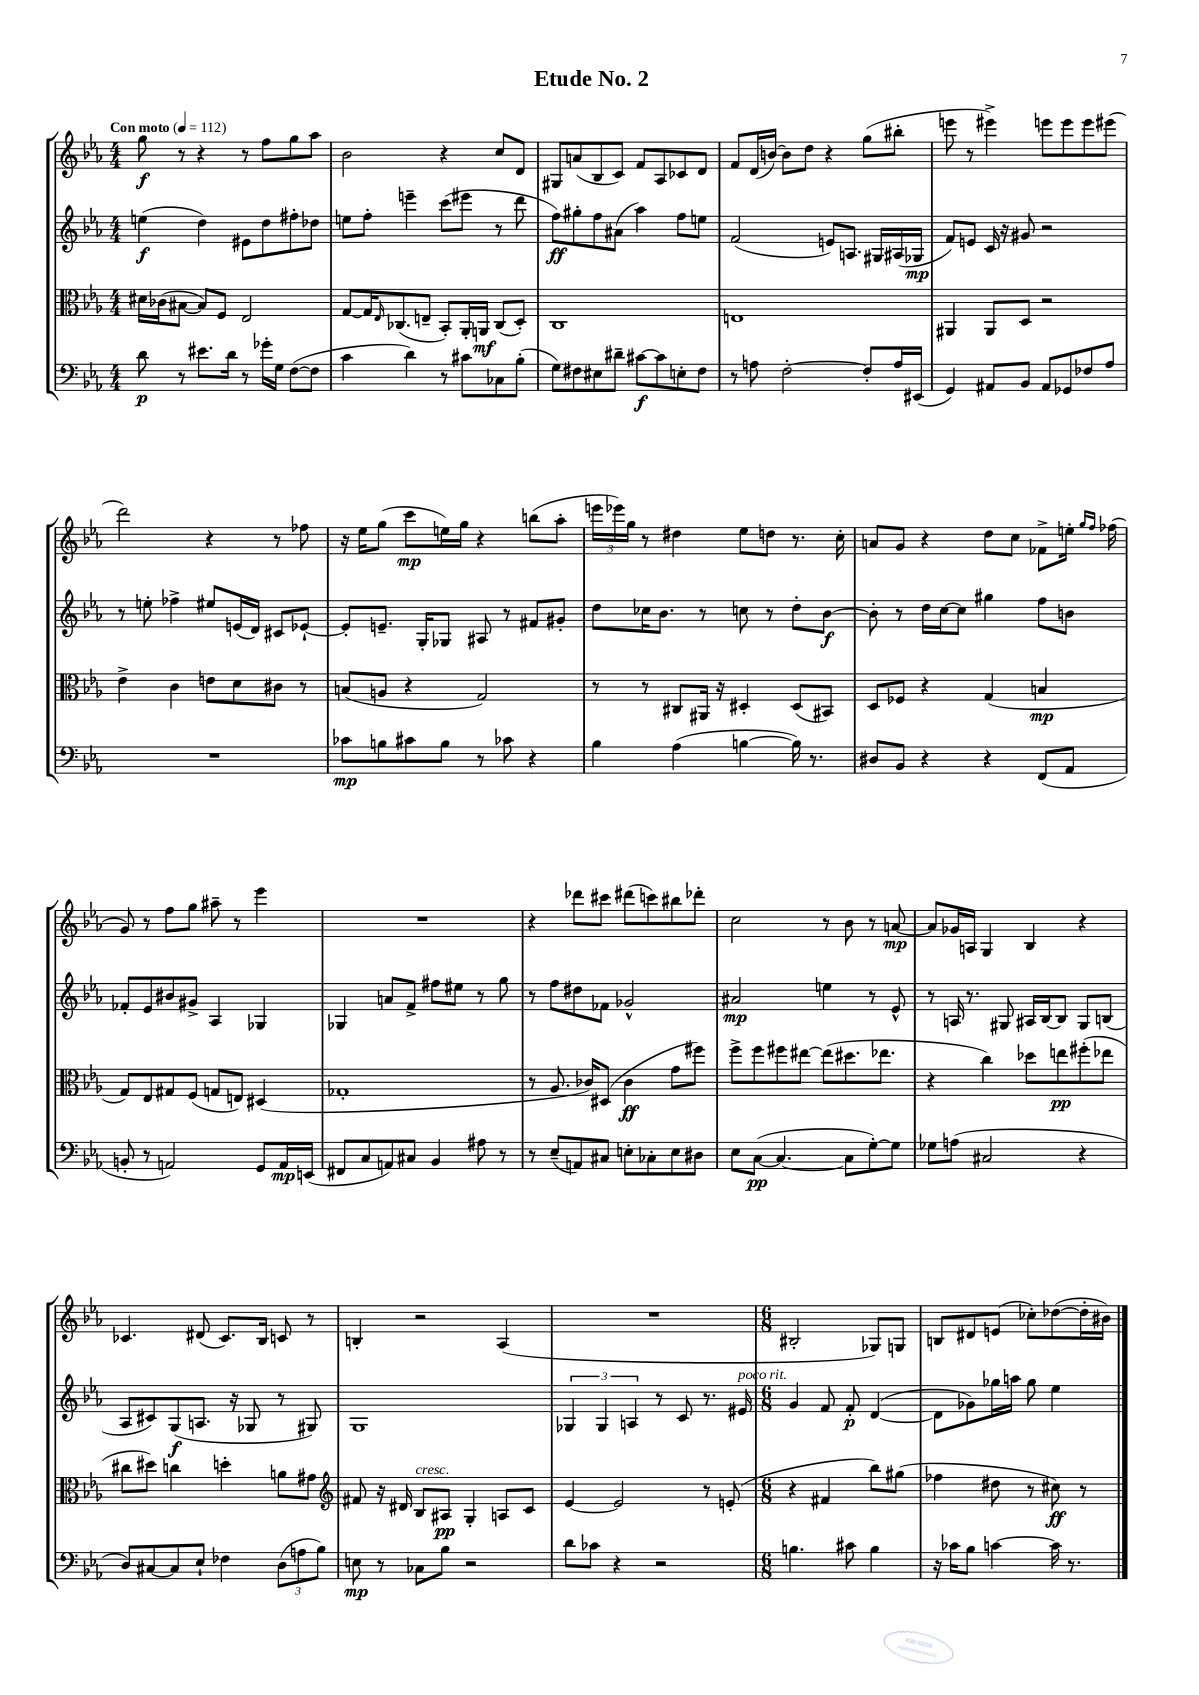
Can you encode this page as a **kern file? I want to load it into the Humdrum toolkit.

**kern	**kern	**kern	**kern
*staff4	*staff3	*staff2	*staff1
*clefF4	*clefC3	*clefG2	*clefG2
*k[b-e-a-]	*k[b-e-a-]	*k[b-e-a-]	*k[b-e-a-]
*M4/4	*M4/4	*M4/4	*M4/4
*MM112	*MM112	*MM112	*MM112
8d	16d#	(4ee	8gg
.	(16c-	.	.
8r	[8B#	.	8r
8.e#	8B#])	4dd)	4r
.	8F	.	.
16d	.	.	.
8r	2E-	8e#	8r
16g-'	.	8dd	8ff
16G	.	.	.
([8F	.	8ff#'	8gg
8F]	.	8dd-	8aa-
=	=	=	=
4c	[8G	8ee	2b-
.	16G]	8ff'	.
.	16qqE-	.	.
.	(8.C-	.	.
4d)	.	4eee~	.
.	8E~	.	.
8r	8BB-')	(8ccc	4r
8c#	16AA-'	8eee#	.
.	16AA	.	.
8C-	(8C-	8r	8cc
(8B-'	8D')	8ddd	8d
=	=	=	=
8G)	1C	8ff)	8G#
8F#	.	8gg#'	(8a
8E#	.	8ff	8B-
8d#~	.	(8a#	8c)
[8c#	.	4aa-)	8f
8c#]	.	.	8A-
8E'	.	8ff	8c-
8F#	.	8ee	8d
=	=	=	=
8r	1E	(2f	8f
8A	.	.	(16d
.	.	.	[16b)
[2F'	.	.	8b]
.	.	.	8dd
.	.	8e)	4r
.	.	8.A	.
8F']	.	.	(8gg
.	.	16G#	.
16A	.	(16A#	8bb#'
(16EE#	.	16G-	.
=	=	=	=
4GG)	4AA#	8f)	8eee
.	.	8e	8r
8AA#	8AA#	16c	4eee#^)
.	.	16r	.
8BB-	8D	8g#	.
8AA#	2r	2r	8eee
8GG-	.	.	8eee
8F-	.	.	8eee
8A-	.	.	(8eee#
=	=	=	=
1r	4e-^	8r	2ddd)
.	.	8ee'	.
.	4c	4ff-^	.
.	8e	8ee#	4r
.	8d	(16e	.
.	.	16d)	.
.	8c#	8c#	8r
.	8r	[8e-`	8ff-
=	=	=	=
8c-	(8B	8e-']	16r
.	.	.	16ee-
8B	8A	8.e~	(8gg
8c#	4r	.	8ccc
.	.	16G'	.
8B	.	8G-	16ee)
.	.	.	16gg
8r	2G)	8A#	4r
8c-	.	8r	.
4r	.	8f#	(8bb
.	.	8g#'	8aa-'
=	=	=	=
4B-	8r	8dd	24eee
.	.	.	24eee-)
.	.	.	24gg
.	8r	16cc-	8r
.	.	8.b-	.
(4A-	8C#	.	4dd#
.	16AA#	8r	.
.	16r	.	.
[4B	4D#'	8cc	8ee-
.	.	8r	8dd
16B])	(8D#	8dd'	8.r
8.r	.	.	.
.	8BB#)	[8b-	.
.	.	.	16cc'
=	=	=	=
8D#	8D	8b-']	8a
8BB-	8F-	8r	8g
4r	4r	16dd	4r
.	.	[16cc	.
.	.	8cc]	.
4r	(4G	4gg#	8dd
.	.	.	8cc
(8FF	4B	8ff	8f-^
8AA-	.	8b	16ee'
.	.	.	16qqgg
.	.	.	16qqff
.	.	.	(16ff-
=	=	=	=
8BB'	8G)	8f-'	8g)
8r	8E-	8e-	8r
2AA)	8G#	8b#	8ff
.	(8F	8g#^	8gg
.	8G	4A-	8aa#~
.	8E)	.	8r
8GG	(4D#	4G-	4eee-
16AA	.	.	.
(16EE	.	.	.
=	=	=	=
8FF#	1G-'	4G-	1r
8C	.	.	.
8AA)	.	8a	.
8C#	.	8f^	.
4BB-	.	8ff#	.
.	.	8ee#	.
8A#	.	8r	.
8r	.	8gg	.
=	=	=	=
8r	8r	8r	4r
(8E-~	8.A-	8ff	.
8AA)	.	8dd#	8ddd-
.	16c-)	.	.
8C#	(8D#	8f-	8ccc#
8E'	4c-	2g-^^	(8ddd#
8C-'	.	.	8ccc)
8E	8g	.	8bb#
8D#	8ff#)	.	8ddd-'
=	=	=	=
8E-	8ff^	2a#	2cc
([8C	8ff	.	.
4.C_	8ff#	.	.
.	[8ee#	.	.
.	(8ee#]	4ee	8r
8C]	8.dd#	.	8b-
[8G')	.	8r	8r
.	8.ee-	.	.
8G]	.	8e-^^	[8a
=	=	=	=
8G-	4r	8r	8a]
(8A	.	16A	16g-
.	.	8.r	16A
2C#	4cc)	.	4G
.	.	8G#	.
.	8dd-	16A#	4B-
.	.	[16B-	.
.	8ee	8B-]	.
4r	(8ff#'	8G#	4r
.	8ee-	(8B	.
=	=	=	=
8D)	8cc#	8A-	4.c-
[8C#	8dd#)	8c#)	.
8C#]	4cc	(8G	.
8E-`	.	8.A	(8d#
4F-	4dd'	.	8.c-)
.	.	16r	.
.	.	8G-	.
.	.	.	16B-
(12D	8a	8r	8c
12A	.	.	.
.	8g#	8G#)	8r
12B-)	.	.	.
=	=	=	=
*	*clefG2	*	*
8E	8f#	1G	4B'
8r	16r	.	.
.	16d#	.	.
8C-	8B-	.	2r
8B-	8A#	.	.
2r	4G'	.	.
.	8A	.	(4A-
.	8c	.	.
=	=	=	=
8d	[4e-	6G-	1r
8c-	.	.	.
.	.	6G-	.
4r	2e-]	.	.
.	.	6A	.
2r	.	8r	.
.	.	8c	.
.	8r	8.r	.
.	(8e'	.	.
.	.	16e#	.
=	=	=	=
*M6/8	*M6/8	*M6/8	*M6/8
4.B	4r	4g	2B#'
.	4f#	8f	.
8c#	.	8f'	.
4B	8bb-)	([4d	8G-)
.	(8gg#	.	8G
=	=	=	=
16r	4ff-	8d]	8B
16c-	.	.	.
8B-	.	8g-)	8d#
[4c	8dd#	16gg-	(8e
.	.	16aa	.
.	8r	8gg-	8cc-')
16c]	8cc#)	4ee-	([8dd-
8.r	.	.	.
.	8r	.	16dd-']
.	.	.	16b#)
==	==	==	==
*-	*-	*-	*-
